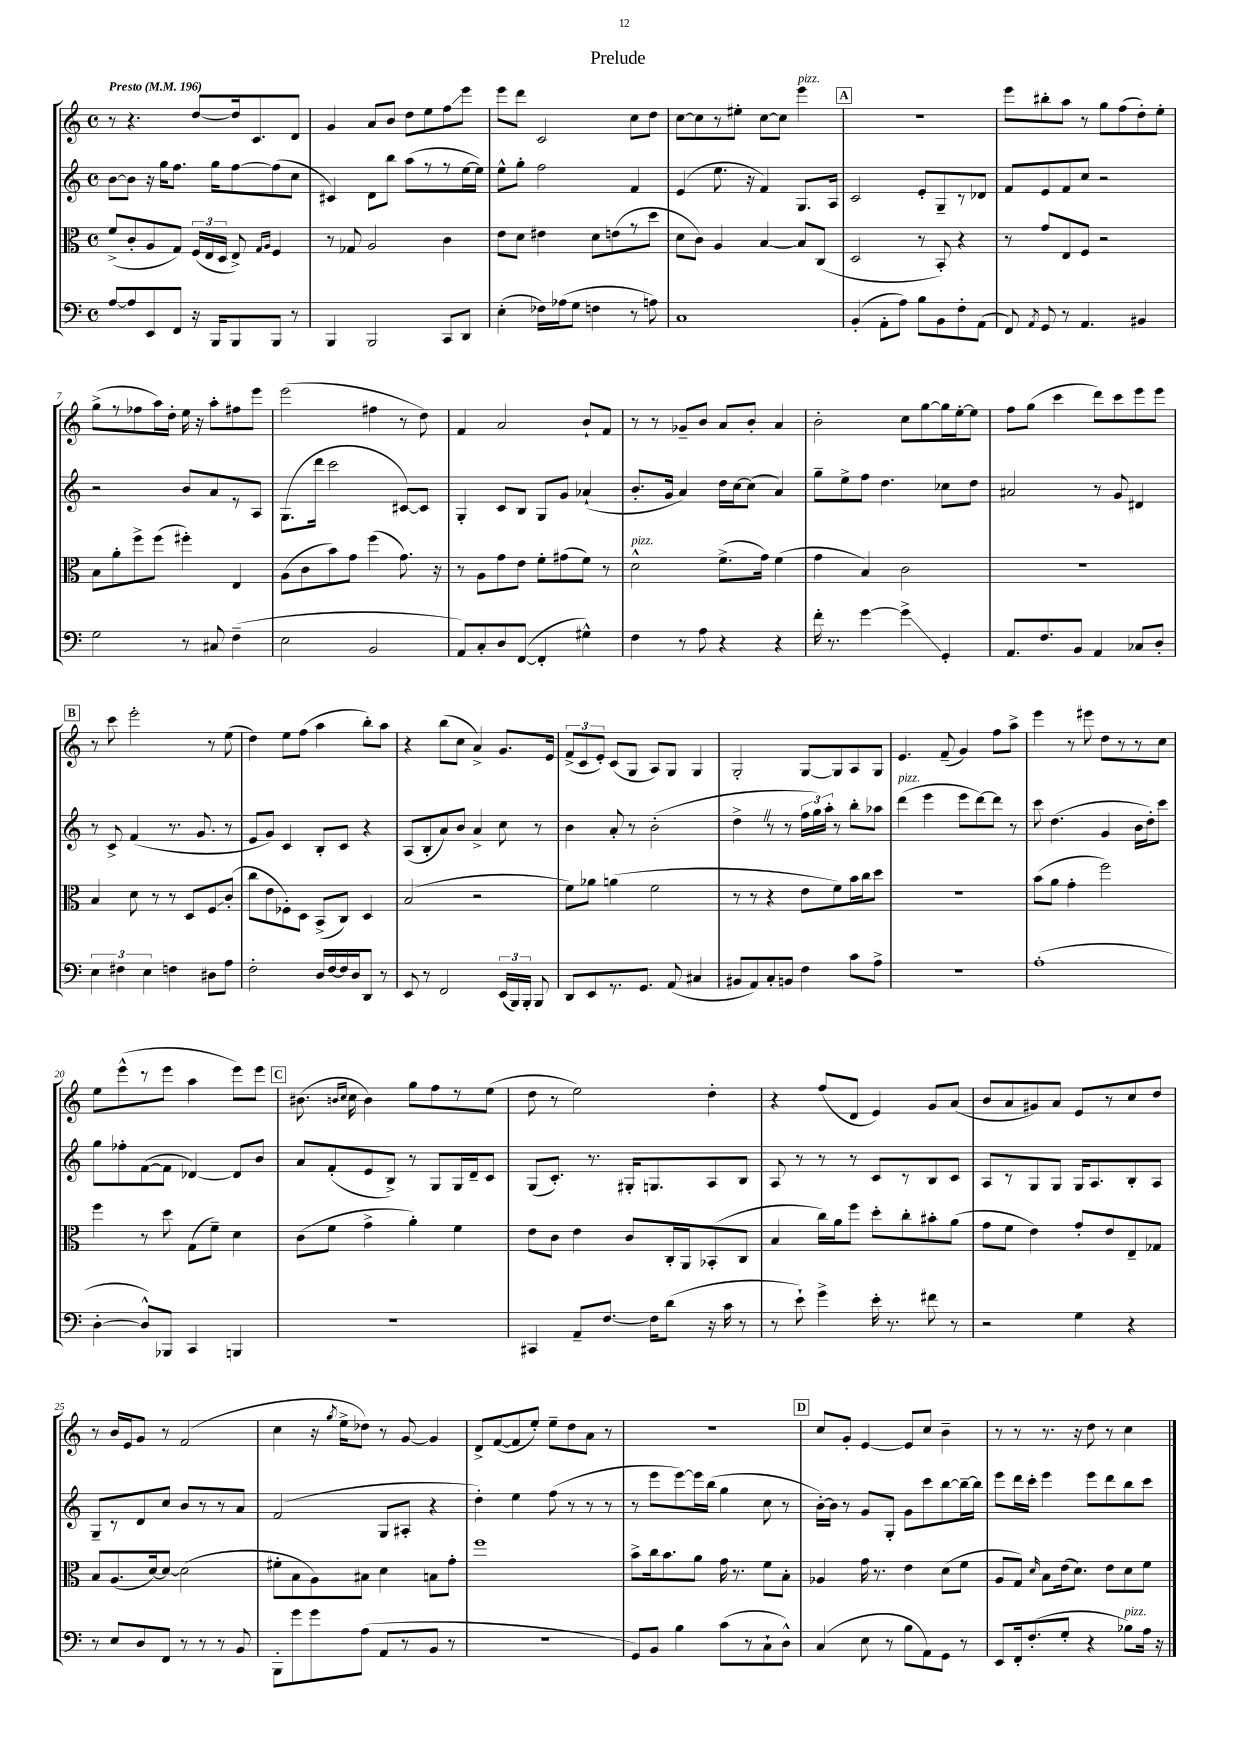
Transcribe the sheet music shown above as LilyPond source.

\header { title = "Prelude" }
<<
\new StaffGroup <<
\new Staff = "s0" {
    \clef treble \key c \major \defaultTimeSignature \time 4/4 \tempo "Presto" 4 = 196
    \autoBeamOff r8 r4. d''8[~ d''16 c'8. d'8] |
    g'4 a'8[ b'8] d''8[ e''8 f''8\glissando e'''8] |
    e'''8[ d'''8] c'2 c''8[ d''8] |
    c''8[~ c''8 r8 eis''8]-. c''8[~ c''8] e'''4^\markup { \italic "pizz." } |
    \mark \markup { \box "A" } r1 |
    e'''8[ bis''8-. a''8] r8 g''8[ f''8( d''8-.) e''8]-. |
    g''8[->( r8 fes''8 a''16) d''16]-. e''16 r16 a''8[-. fis''8 e'''8] |
    e'''2( fis''4 r8 d''8) |
    f'4 a'2 b'8[-! f'8] |
    r8 r8 ges'8[-- b'8] a'8[ b'8]-. a'4 |
    b'2-. c''8[ g''8~ g''16 e''16~-. e''8] |
    f''8[ g''8]( c'''4 d'''8[) c'''8 e'''8 e'''8] |
    \mark \markup { \box "B" } r8 c'''8 e'''2-. r8 e''8( |
    d''4) e''8[ f''8]( a''4 b''8[-.) a''8] |
    r4 b''8[( c''8] a'4->) g'8.[ e'16] |
    \tuplet 3/2 { f'8[->( c'8 e'8]-.) } c'8[( g8] a8[) g8] g4 |
    g2-. g8[~ g8 a8 g8] |
    e'4. f'8--( g'4) f''8[ a''8]-> |
    e'''4 r8 eis'''8 d''8[ r8 r8 c''8] |
    e''8[ e'''8-^( r8 e'''8] a''4 e'''8[) e'''8] |
    \mark \markup { \box "C" } bis'8.( \grace { b'16[ c''16] } c''16 b'4) g''8[ f''8 r8 e''8]( |
    d''8 r8 e''2) d''4-. |
    r4 f''8[( d'8] e'4) g'8[ a'8]( |
    b'8[ a'8 gis'8) a'8] e'8[ r8 c''8 d''8] |
    r8 b'16[ e'16 g'8] r8 f'2( |
    c''4 r16 \acciaccatura { g''8 } e''16[-> des''8]) r8 g'8~ g'4 |
    d'8[-> f'8~( f'8 e''8]-.) e''8[-- d''8 a'8] r8 |
    R1 |
    \mark \markup { \box "D" } c''8[ g'8]-. e'4~ e'8[ c''8] b'4-- |
    r8 r8 r8. r16 d''8 r8 c''4 \bar "|." |
}
\new Staff = "s1" {
    \clef treble \key c \major \defaultTimeSignature \time 4/4
    \autoBeamOff b'8[~ b'8] r16 g''16[ f''8.] g''16[ f''8~ f''8( c''8] |
    cis'4) d'8[ b''8] a''8[( r8 r8 e''16~ e''16]) |
    e''8[-^ g''8]-. f''2 f'4 |
    e'4( e''8. r16 f'4) g8.[ a16] |
    \mark \markup { \box "A" } c'2 e'8[-. g8-- r8 des'8] |
    f'8[ e'8 f'8 c''8] r2 |
    r2 b'8[ a'8 r8 a8] |
    g8.[( d'''16] c'''2 cis'8[~) cis'8] |
    g4-. c'8[ b8] g8[ g'8] aes'4-!( |
    b'8.[-. g'16] a'4) d''16[ c''16~ c''8]( a'4) |
    g''8[-- e''8-> f''8] d''4. ces''8[ d''8] |
    ais'2 r8 g'8 dis'4 |
    \mark \markup { \box "B" } r8 c'8-> f'4( r8. g'8. r8 |
    e'8[ g'8]) c'4 b8[-. c'8] r4 |
    a8[( b8-. a'8) b'8] a'4-> c''8 r8 |
    b'4 a'8-. r8 b'2-.( |
    d''4-> \once \override BreathingSign.text = \markup { \musicglyph "scripts.caesura.straight" } \breathe r8 r8 \tuplet 3/2 { f''16[ g''16) a''16]-. } r8 b''8[-. aes''8] |
    d'''4^\markup { \italic "pizz." }( e'''4 e'''8[ d'''8~) d'''8] r8 |
    c'''8 d''4.( g'4 b'16[ d''16-.) c'''8] |
    g''8[ fes''8-. f'8~( f'8] des'4~) des'8[ b'8] |
    \mark \markup { \box "C" } a'8[ f'8-.( e'8 b8]->) r8 g8[ g16 d'16-- c'8] |
    g8[( c'8.]-.) r8. gis16[-. g8. a8 b8] |
    a8 r8 r8 r8 c'8[ r8 b8 c'8] |
    a8[ r8 g8 g8] g16[ a8. b8-. a8] |
    g8[-- r8 d'8 c''8] b'8[ r8 r8 a'8] |
    f'2( g8[ ais8]-. r4 |
    d''4-.) e''4 f''8( r8 r8 r8 |
    r8 e'''8[ e'''8~) e'''16 b''16]( g''4 c''8 r8 |
    \mark \markup { \box "D" } b'16[~-.) b'16] r8 g'8[ g8]-. g'8[ c'''8 b''8~ b''16~-- b''16] |
    e'''8[ d'''16 c'''16]-. e'''4 e'''8[ d'''8 b''8 c'''8] \bar "|." |
}
\new Staff = "s2" {
    \clef alto \key c \major \defaultTimeSignature \time 4/4
    \autoBeamOff f'8[->( c'8-. a8 g8]) \tuplet 3/2 { f16[( e16 d16] } e8->) \grace { g16[ a16] } f4 |
    r8 ges8 a2 c'4 |
    e'8[ d'8] eis'4 d'8[ e'8( r8 d''8] |
    d'8[ c'8]) a4 b4~ b8[ c8]( |
    \mark \markup { \box "A" } d2 r8 b,8-.) r4 |
    r8 g'8[ e8 f8] r2 |
    b8[ a'8-. f''8-> f''8]( fis''4-.) e4 |
    a8[( c'8 b'8) g'8] f''4( g'8.) r16 |
    r8 a8[ g'8 e'8] f'8[-. gis'8( f'8]) r8 |
    d'2-^^\markup { \italic "pizz." } f'8.[->( g'16]) f'4( |
    g'4 b4) c'2 |
    R1 |
    \mark \markup { \box "B" } b4 d'8 r8 r8 d8[ f8\glissando c'8]-.( |
    c''8[ e'8 fes8-.) d8] b,8[->( c8]) d4 |
    b2( r2 |
    f'8[) aes'8] a'4( f'2 |
    r8 r8 r4 e'8[ f'8) b'16 c''16 d''8] |
    r1 |
    b'8[( a'8] g'4-. f''2) |
    f''4 r8 d''8 g8[( f'8]--) d'4 |
    \mark \markup { \box "C" } c'8[( f'8] g'4-> a'4-.) f'4 |
    e'8[ c'8] e'4 c'8[ c16-. a,16 bes,8-.( c8] |
    b4 c''16[) a'16 f''8] d''8[-. c''8-. bis'8-. a'8]( |
    g'8[ f'8] e'4) g'8[-. e'8 e8-- ges8] |
    b8[ a8.( d'16~) d'8]~ d'2( |
    fis'8[-. b8 a8) bis8] d'4 b8[ g'8]-. |
    f''1 |
    b'8[-> c''16 b'8. a'8] g'16 r8. f'8[ b8]-. |
    \mark \markup { \box "D" } aes4 g'16 r8. e'4 d'8[( f'8] |
    a8[ g8]) \grace { d'16 } b8[ e'16( d'8.]) e'8[ d'8 f'8] \bar "|." |
}
\new Staff = "s3" {
    \clef bass \key c \major \defaultTimeSignature \time 4/4
    \autoBeamOff a8[~ a8 e,8 f,8] r16 b,,16[ b,,8 b,,8] r8 |
    b,,4 b,,2 c,8[ d,8] |
    e4-.( fes16[) aes16( g8] f4 r8 a8) |
    c1 |
    \mark \markup { \box "A" } b,4-.( a,8[-. a8]) b8[ b,8 f8-. a,8]( |
    f,8) \acciaccatura { a,8 } g,8 r8 a,4. bis,4 |
    g2 r8 cis8 f4--( |
    e2 b,2 |
    a,8[) c8-. d8 f,8]~( f,4-. gis4-^) |
    f4 r8 a8 r4 r4 |
    f'16-. r8. g'4~ g'4->\glissando g,4-. |
    a,8.[ f8. b,8] a,4 ces8[ d8]-. |
    \mark \markup { \box "B" } \tuplet 3/2 { e4 fis4 e4 } f4 dis8[ a8] |
    f2-. d16[ f16~ f16 d16 d,8] r8 |
    e,8 r8 f,2 \tuplet 3/2 { e,16[( b,,16) b,,16]-. } b,,8 |
    d,8[ e,8 r8. g,8.] a,8( cis4 |
    bis,8[ a,8) c8-. b,8] f4 c'8[ a8]-> |
    R1 |
    a1-.( |
    d4~-. d8[-^) bes,,8] c,4 b,,4 |
    \mark \markup { \box "C" } R1 |
    cis,4 a,8[-- f8.]~ f16[ d'8]( r16 c'16 r8 |
    r8 e'8-!) g'4-> e'16-. r8. fis'8 r8 |
    r2 g4 r4 |
    r8 e8[ d8 f,8] r8 r8 r8 b,8 |
    b,,8[-. g'8 g'8 a8]( a,8[ r8 b,8] r8 |
    r1 |
    g,8[) b,8] b4 c'8[( r8 c8-! d8]-^) |
    \mark \markup { \box "D" } c4( e8 r8 b8[ a,8) g,8] r8 |
    e,8[ f,16-. f8.-.( g8]-. r4 bes8[^\markup { \italic "pizz." }) a16] r16 \bar "|." |
}
>>
>>
